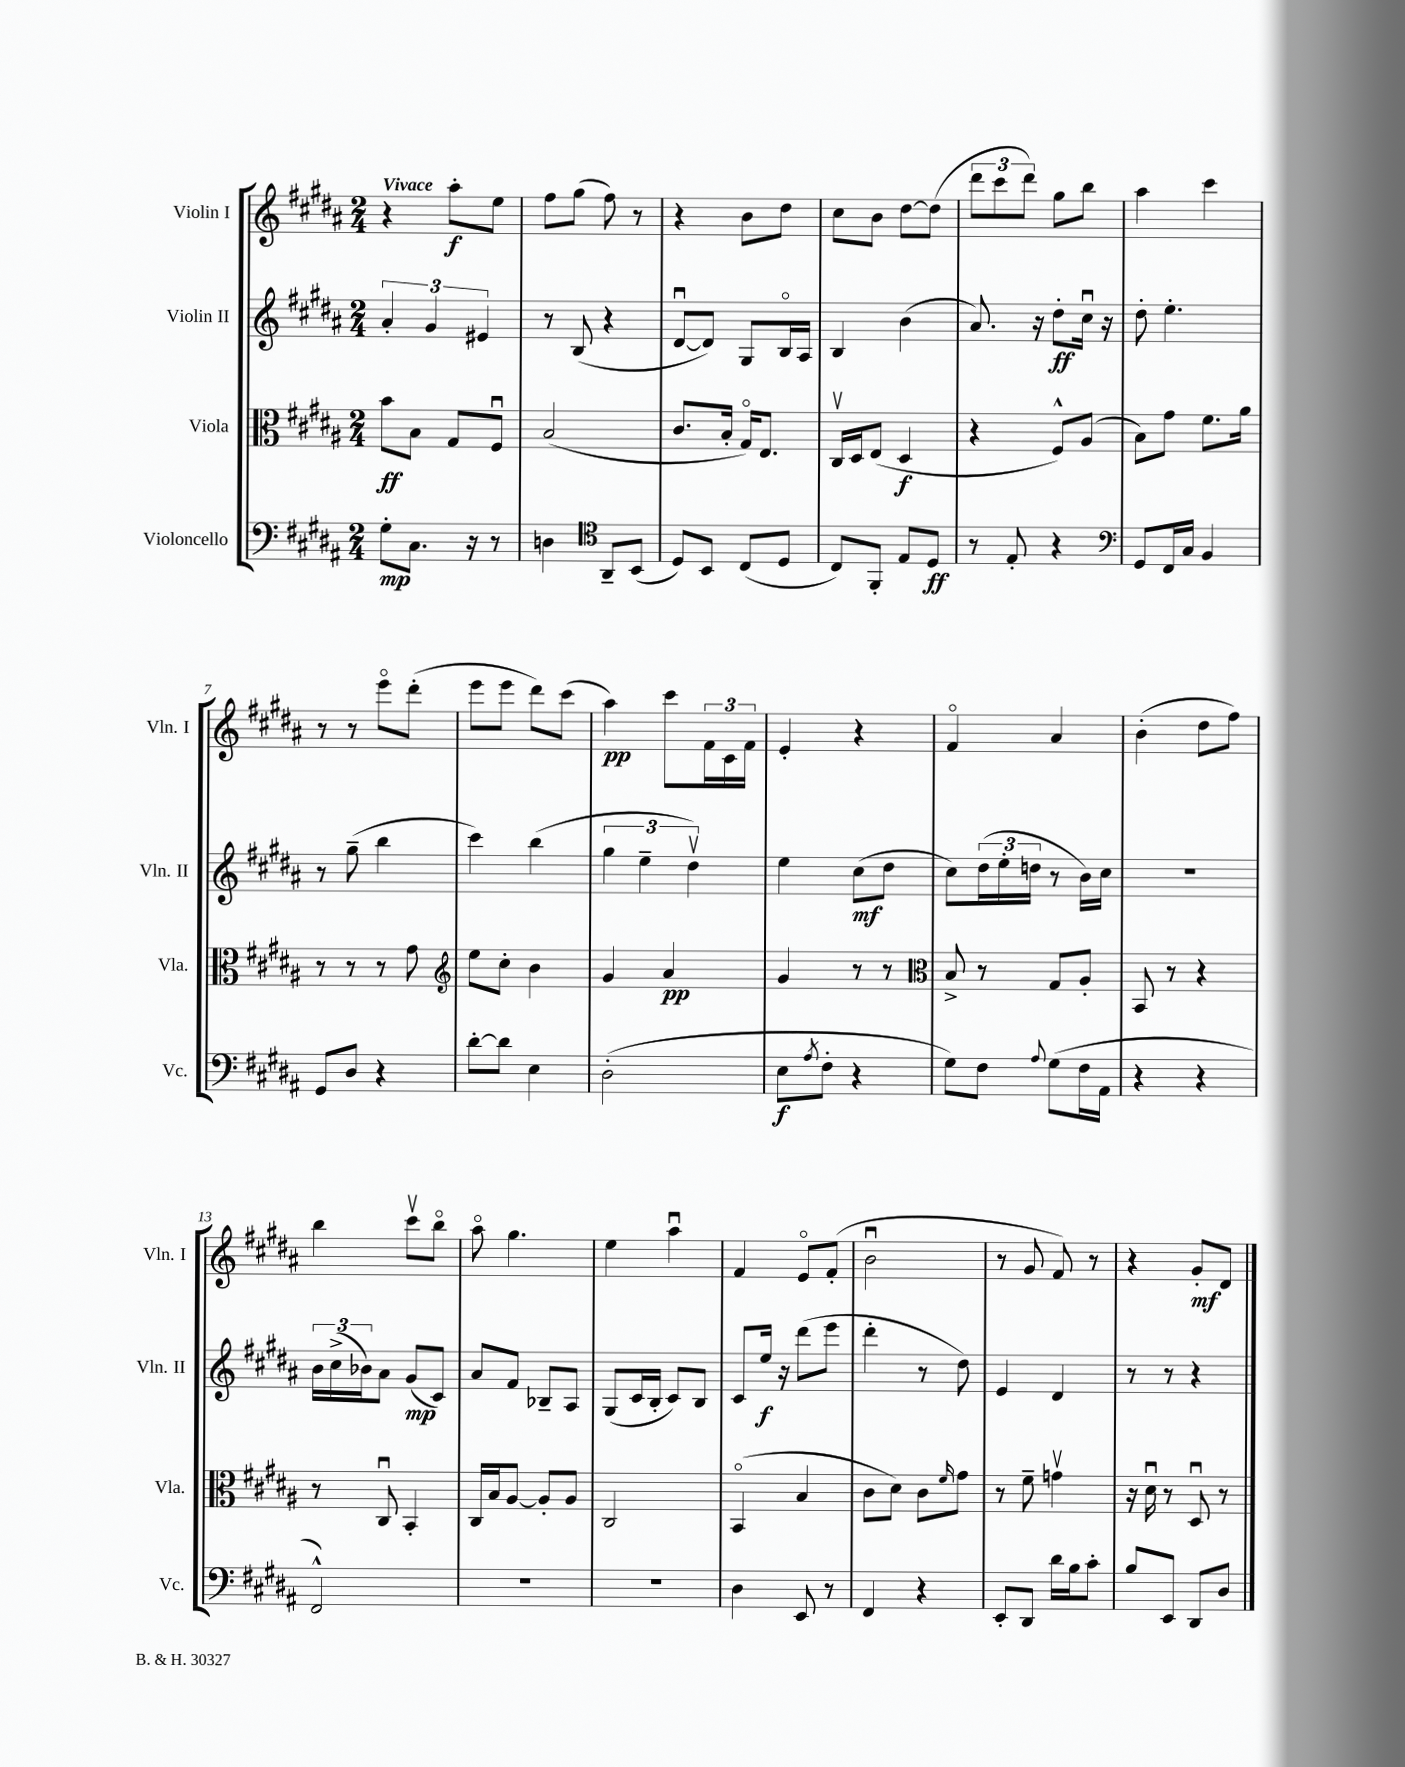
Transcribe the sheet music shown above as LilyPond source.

<<
\new StaffGroup <<
\new Staff = "s0" \with { instrumentName = "Violin I" shortInstrumentName = "Vln. I" } {
    \clef treble \key b \major \numericTimeSignature \time 2/4 \tempo "Vivace"
    r4 ais''8-.\f e''8 |
    fis''8 gis''8( fis''8) r8 |
    r4 b'8 dis''8 |
    cis''8 b'8 dis''8~ dis''8( |
    \tuplet 3/2 { dis'''8 cis'''8 dis'''8) } gis''8 b''8 |
    ais''4 cis'''4 |
    r8 r8 e'''8\flageolet dis'''8-.( |
    e'''8 e'''8 dis'''8) cis'''8( |
    ais''4\pp) cis'''8 \tuplet 3/2 { fis'16 cis'16 fis'16 } |
    e'4-. r4 |
    fis'4\flageolet ais'4 |
    b'4-.( dis''8 fis''8) |
    b''4 cis'''8\upbow b''8\flageolet |
    ais''8\flageolet gis''4. |
    e''4 ais''4\downbow |
    fis'4 e'8\flageolet fis'8-.( |
    b'2\downbow |
    r8 gis'8 fis'8) r8 |
    r4 gis'8-.\mf dis'8 \bar "|." |
}
\new Staff = "s1" \with { instrumentName = "Violin II" shortInstrumentName = "Vln. II" } {
    \clef treble \key b \major \numericTimeSignature \time 2/4
    \tuplet 3/2 { ais'4-. gis'4 eis'4 } |
    r8 b8( r4 |
    dis'8~\downbow dis'8) gis8 b16\flageolet ais16 |
    b4 b'4( |
    ais'8.) r16 dis''8-.\ff cis''16\downbow r16 |
    dis''8-. e''4.-. |
    r8 gis''8--( b''4 |
    cis'''4) b''4( |
    \tuplet 3/2 { gis''4 e''4-- dis''4\upbow) } |
    e''4 cis''8\mf( dis''8 |
    cis''8) \tuplet 3/2 { dis''16( e''16-. d''16 } r8 b'16) cis''16 |
    R2 |
    \tuplet 3/2 { b'16 cis''16->( bes'16) } ais'8 gis'8\mp( cis'8) |
    ais'8 fis'8 bes8-- ais8 |
    gis8( cis'16 b16-. cis'8) b8 |
    cis'8 e''16\f r16 dis'''8( e'''8 |
    dis'''4-. r8 dis''8) |
    e'4 dis'4 |
    r8 r8 r4 \bar "|." |
}
\new Staff = "s2" \with { instrumentName = "Viola" shortInstrumentName = "Vla." } {
    \clef alto \key b \major \numericTimeSignature \time 2/4
    b'8\ff b8 gis8 fis8\downbow |
    b2( |
    cis'8. b16-. gis16\flageolet) e8. |
    cis16\upbow dis16 e8( dis4\f |
    r4 fis8-^) ais8( |
    b8) gis'8 fis'8. ais'16 |
    r8 r8 r8 gis'8 |
    \clef treble e''8 cis''8-. b'4 |
    gis'4 ais'4\pp |
    gis'4 r8 r8 |
    \clef alto b8-> r8 gis8 ais8-. |
    b,8 r8 r4 |
    r8 cis8\downbow b,4-. |
    cis16 b16 ais8~ ais8-. ais8 |
    cis2 |
    b,4\flageolet( b4 |
    cis'8 dis'8) cis'8 \grace { fis'16 } gis'8 |
    r8 fis'8-- g'4\upbow |
    r16 dis'16\downbow r8 dis8\downbow r8 \bar "|." |
}
\new Staff = "s3" \with { instrumentName = "Violoncello" shortInstrumentName = "Vc." } {
    \clef bass \key b \major \numericTimeSignature \time 2/4
    gis8-.\mp cis8. r16 r8 |
    d4 \clef tenor ais,8-- b,8( |
    dis8) b,8 cis8( dis8 |
    cis8) fis,8-. e8 dis8\ff |
    r8 e8-. r4 |
    \clef bass gis,8 fis,16 cis16 b,4 |
    gis,8 dis8 r4 |
    dis'8~-. dis'8 e4 |
    dis2-.( |
    e8\f \acciaccatura { ais8 } fis8-. r4 |
    gis8) fis8 \appoggiatura { ais8 } gis8( fis16 ais,16 |
    r4 r4 |
    fis,2-^) |
    R2 |
    R2 |
    dis4 e,8 r8 |
    fis,4 r4 |
    e,8-. dis,8 dis'16 b16 cis'8-. |
    b8 e,8 dis,8 dis8 \bar "|." |
}
>>
>>
